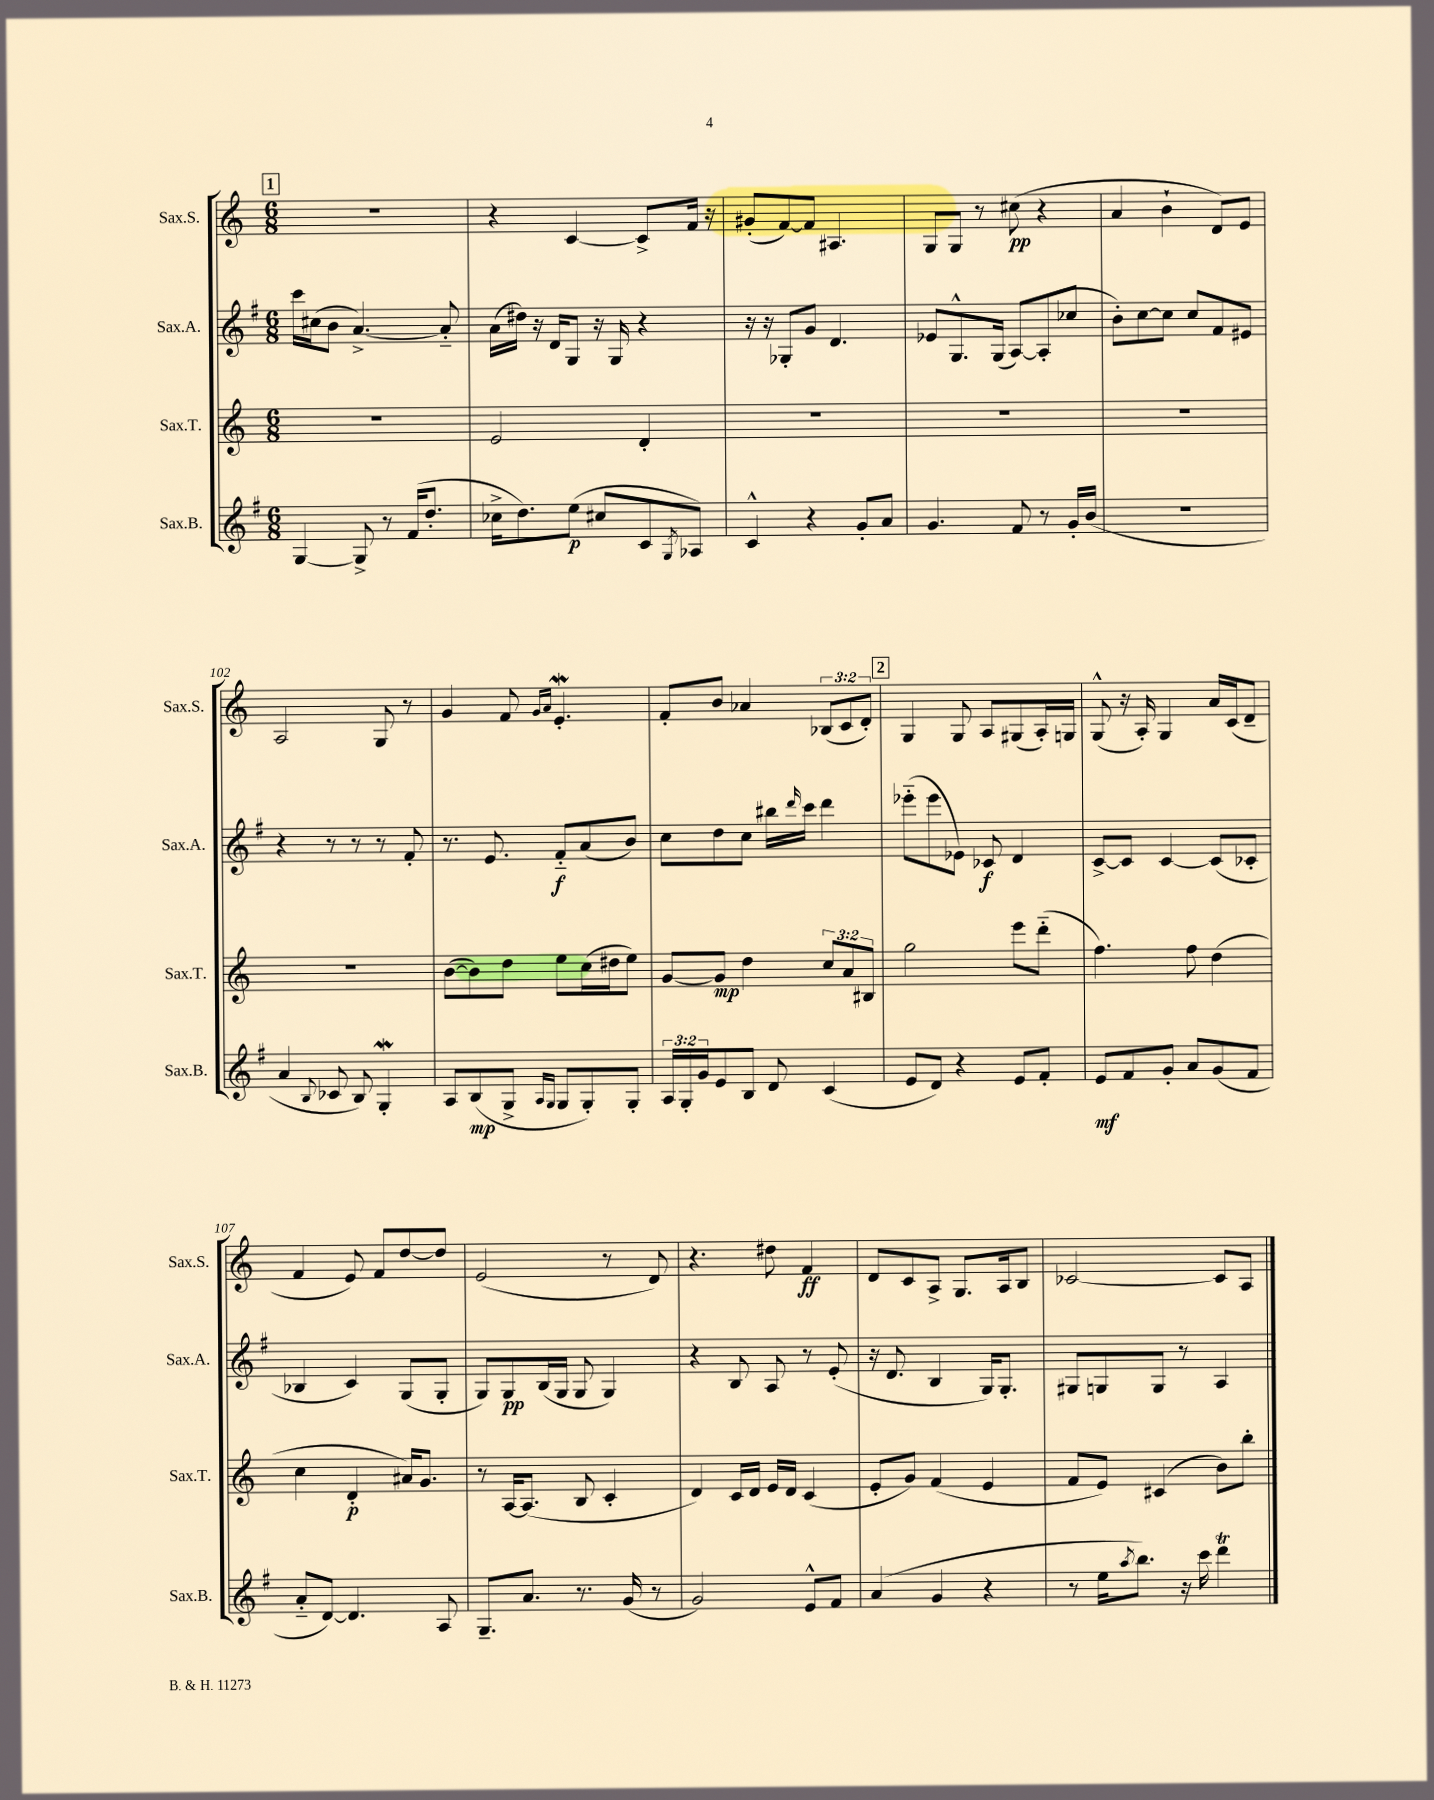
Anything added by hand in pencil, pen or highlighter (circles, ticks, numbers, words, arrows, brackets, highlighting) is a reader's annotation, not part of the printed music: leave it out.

**kern	**dynam	**kern	**dynam	**kern	**dynam	**kern	**dynam
*part4	*part4	*part3	*part3	*part2	*part2	*part1	*part1
*staff4	*staff4	*staff3	*staff3	*staff2	*staff2	*staff1	*staff1
*I"Sax.B.	*	*I"Sax.T.	*	*I"Sax.A.	*	*I"Sax.S.	*
*I'Sax.B.	*	*I'Sax.T.	*	*I'Sax.A.	*	*I'Sax.S.	*
*clefG2	*	*clefG2	*	*clefG2	*	*clefG2	*
*k[f#]	*	*k[]	*	*k[f#]	*	*k[]	*
*M6/8	*	*M6/8	*	*M6/8	*	*M6/8	*
!!LO:REH:place=s1:t=1
=97	=97	=97	=97	=97	=97	=97	=97
[4G/	.	2.r	.	16ccc\LL	.	2.r	.
.	.	.	.	(16cc#X\J	.	.	.
.	.	.	.	8b\J	.	.	.
8G^/]	.	.	.	[4.a^/)	.	.	.
8r	.	.	.	.	.	.	.
(16f#/KL	.	.	.	.	.	.	.
8.dd'/J	.	.	.	.	.	.	.
.	.	.	.	8a/]	.	.	.
=98	=98	=98	=98	=98	=98	=98	=98
16cc-X^\KL	.	2e/	.	(16a\LL	.	4r	.
8.dd\)	.	.	.	16dd#X\JJ)	.	.	.
.	.	.	.	16r	.	.	.
.	.	.	.	16d/KL	.	.	.
(8ee\J	p	.	.	8G/J	.	[4c/	.
8cc#X/L	.	.	.	16r	.	.	.
.	.	.	.	16G/	.	.	.
8c/	.	4d'/	.	4r	.	8c^/L]	.
8qG/	.	.	.	.	.	.	.
8A-X/J)	.	.	.	.	.	16f/Jk	.
.	.	.	.	.	.	16r	.
=99	=99	=99	=99	=99	=99	=99	=99
4c^^/	.	2.r	.	16r	.	(8g#X'/L	.
.	.	.	.	16r	.	.	.
.	.	.	.	8G-X'/L	.	[8f/)	.
4r	.	.	.	8g/J	.	8f/J]	.
.	.	.	.	4.d/	.	4.A#X/	.
8g'/L	.	.	.	.	.	.	.
8a/J	.	.	.	.	.	.	.
=100	=100	=100	=100	=100	=100	=100	=100
4.g/	.	2.r	.	8e-X/L	.	8G/L	.
.	.	.	.	8.G^^/	.	8G/J	.
.	.	.	.	.	.	8r	.
.	.	.	.	(16G/Jk	.	.	.
8f#/	.	.	.	[8A/L)	.	(8cc#X\	pp
8r	.	.	.	(8A'/]	.	4r	.
16g'/LL	.	.	.	8cc-X/J	.	.	.
(16b/JJ	.	.	.	.	.	.	.
=101	=101	=101	=101	=101	=101	=101	=101
2.r	.	2.r	.	8b'\L)	.	4a/	.
.	.	.	.	[8cc\	.	.	.
.	.	.	.	8cc\J]	.	4b`\	.
.	.	.	.	8cc/L	.	.	.
.	.	.	.	8f#/	.	8d/L)	.
.	.	.	.	8e#X/J	.	8e/J	.
!!LO:LB:g=z
=102	=102	=102	=102	=102	=102	=102	=102
4a/	.	2.r	.	4r	.	2A/	.
8qqB/	.	.	.	.	.	.	.
8c-X/	.	.	.	8r	.	.	.
8B/)	.	.	.	8r	.	.	.
4Gw'/	.	.	.	8r	.	8G/	.
.	.	.	.	8f#'/	.	8r	.
=103	=103	=103	=103	=103	=103	=103	=103
8A/L	.	([8b\L	.	8.r	.	4g/	.
(8B/	mp	8b\])	.	.	.	.	.
.	.	.	.	8.e/	.	.	.
8G^/J	.	8dd\J	.	.	.	8f/	.
16qqA/LL	.	.	.	.	.	16qqg/LL	.
16qqG/JJ	.	.	.	.	.	16qqa/JJ	.
8G/L	.	8ee\L	.	8f#/L	f	4.eW'/	.
8G'/)	.	(16cc\L	.	(8a/	.	.	.
.	.	16dd#X\J	.	.	.	.	.
8G'/J	.	8ee\J)	.	8b/J)	.	.	.
=104	=104	=104	=104	=104	=104	=104	=104
24A/LL	.	[8g/L	.	8cc\L	.	8f'/L	.
24G'/	.	.	.	.	.	.	.
24g/J	.	.	.	.	.	.	.
8e/	.	8g/J]	mp	8dd\	.	8b/J	.
8B/J	.	4dd\	.	8cc\J	.	4a-X/	.
8d/	.	.	.	16bb#X\LL	.	.	.
.	.	.	.	16qqddd/	.	.	.
.	.	.	.	16ccc\JJ	.	.	.
(4c/	.	12cc/L	.	4ddd\	.	(12B-X/L	.
.	.	12a/	.	.	.	12c/	.
.	.	12B#X/J	.	.	.	12d'/J)	.
!!LO:REH:place=s1:t=2
=105	=105	=105	=105	=105	=105	=105	=105
8e/L	.	2gg\	.	(8eee-X\L	.	4G/	.
8d/J)	.	.	.	8eee-\	.	.	.
4r	.	.	.	8e-X\J)	.	8G/	.
.	.	.	.	8c-X/	f	8A/L	.
8e/L	.	8eee\L	.	4d/	.	(8G#X/	.
8f#'/J	.	(8ddd\J	.	.	.	16A'/L)	.
.	.	.	.	.	.	16Gn/JJ	.
=106	=106	=106	=106	=106	=106	=106	=106
8e/L	mf	4.ff\)	.	[8c^/L	.	(8G^^/	.
8f#/	.	.	.	8c/J]	.	16r	.
.	.	.	.	.	.	16A'/)	.
8g'/J	.	.	.	[4c/	.	4G/	.
8a/L	.	8ff\	.	.	.	.	.
(8g/	.	(4dd\	.	(8c/L]	.	16a/LL	.
.	.	.	.	.	.	(16c/J	.
8f#/J	.	.	.	8c-X'/J	.	8d~/J	.
!!LO:LB:g=z
=107	=107	=107	=107	=107	=107	=107	=107
8a/L	.	4cc\	.	4B-X/	.	4f/	.
[8d/J)	.	.	.	.	.	.	.
4.d/]	.	4d'/	p	4c/)	.	8e/)	.
.	.	.	.	.	.	8f/L	.
.	.	16a#X/KL)	.	(8G/L	.	[8dd/	.
.	.	8.g/J	.	.	.	.	.
8A/	.	.	.	8G'/J	.	8dd/J]	.
=108	=108	=108	=108	=108	=108	=108	=108
8.G~/L	.	8r	.	8G/L)	.	(2e/	.
.	.	[16A/KL	.	8G/	pp	.	.
8.a/J	.	(8.A/J]	.	.	.	.	.
.	.	.	.	(16B/L	.	.	.
.	.	.	.	16G/JJ	.	.	.
8.r	.	8B/	.	8G/	.	.	.
.	.	4c'/	.	4G/)	.	8r	.
(16g/	.	.	.	.	.	.	.
8r	.	.	.	.	.	8d/)	.
=109	=109	=109	=109	=109	=109	=109	=109
2g/)	.	4d/)	.	4r	.	4.r	.
.	.	16c/LL	.	8B/	.	.	.
.	.	16d/JJ	.	.	.	.	.
.	.	16e/LL	.	8A/	.	8dd#X\	.
.	.	16d/JJ	.	.	.	.	.
8e^^/L	.	(4c/	.	8r	.	4f/	ff
8f#/J	.	.	.	(8e'/	.	.	.
=110	=110	=110	=110	=110	=110	=110	=110
(4a/	.	8e'/L	.	16r	.	8d/L	.
.	.	.	.	8.d/	.	.	.
.	.	8g/J)	.	.	.	8c/	.
4g/	.	(4f/	.	4B/	.	8A^/J	.
.	.	.	.	.	.	8.G/L	.
4r	.	4e/	.	16G/KL)	.	.	.
.	.	.	.	8.G'/J	.	16A/k	.
.	.	.	.	.	.	8B/J	.
=111	=111	=111	=111	=111	=111	=111	=111
8r	.	8f/L	.	8G#X/L	.	[2c-X/	.
16ee\KL	.	8e/J)	.	8Gn/	.	.	.
8qaa/	.	.	.	.	.	.	.
8.bb\J)	.	.	.	.	.	.	.
.	.	(4c#X/	.	8G/J	.	.	.
16r	.	.	.	8r	.	.	.
16ccc\	.	.	.	.	.	.	.
4dddT\	.	8b\L)	.	4A/	.	8c-/L]	.
.	.	8bb'\J	.	.	.	8A/J	.
==	==	==	==	==	==	==	==
*-	*-	*-	*-	*-	*-	*-	*-
